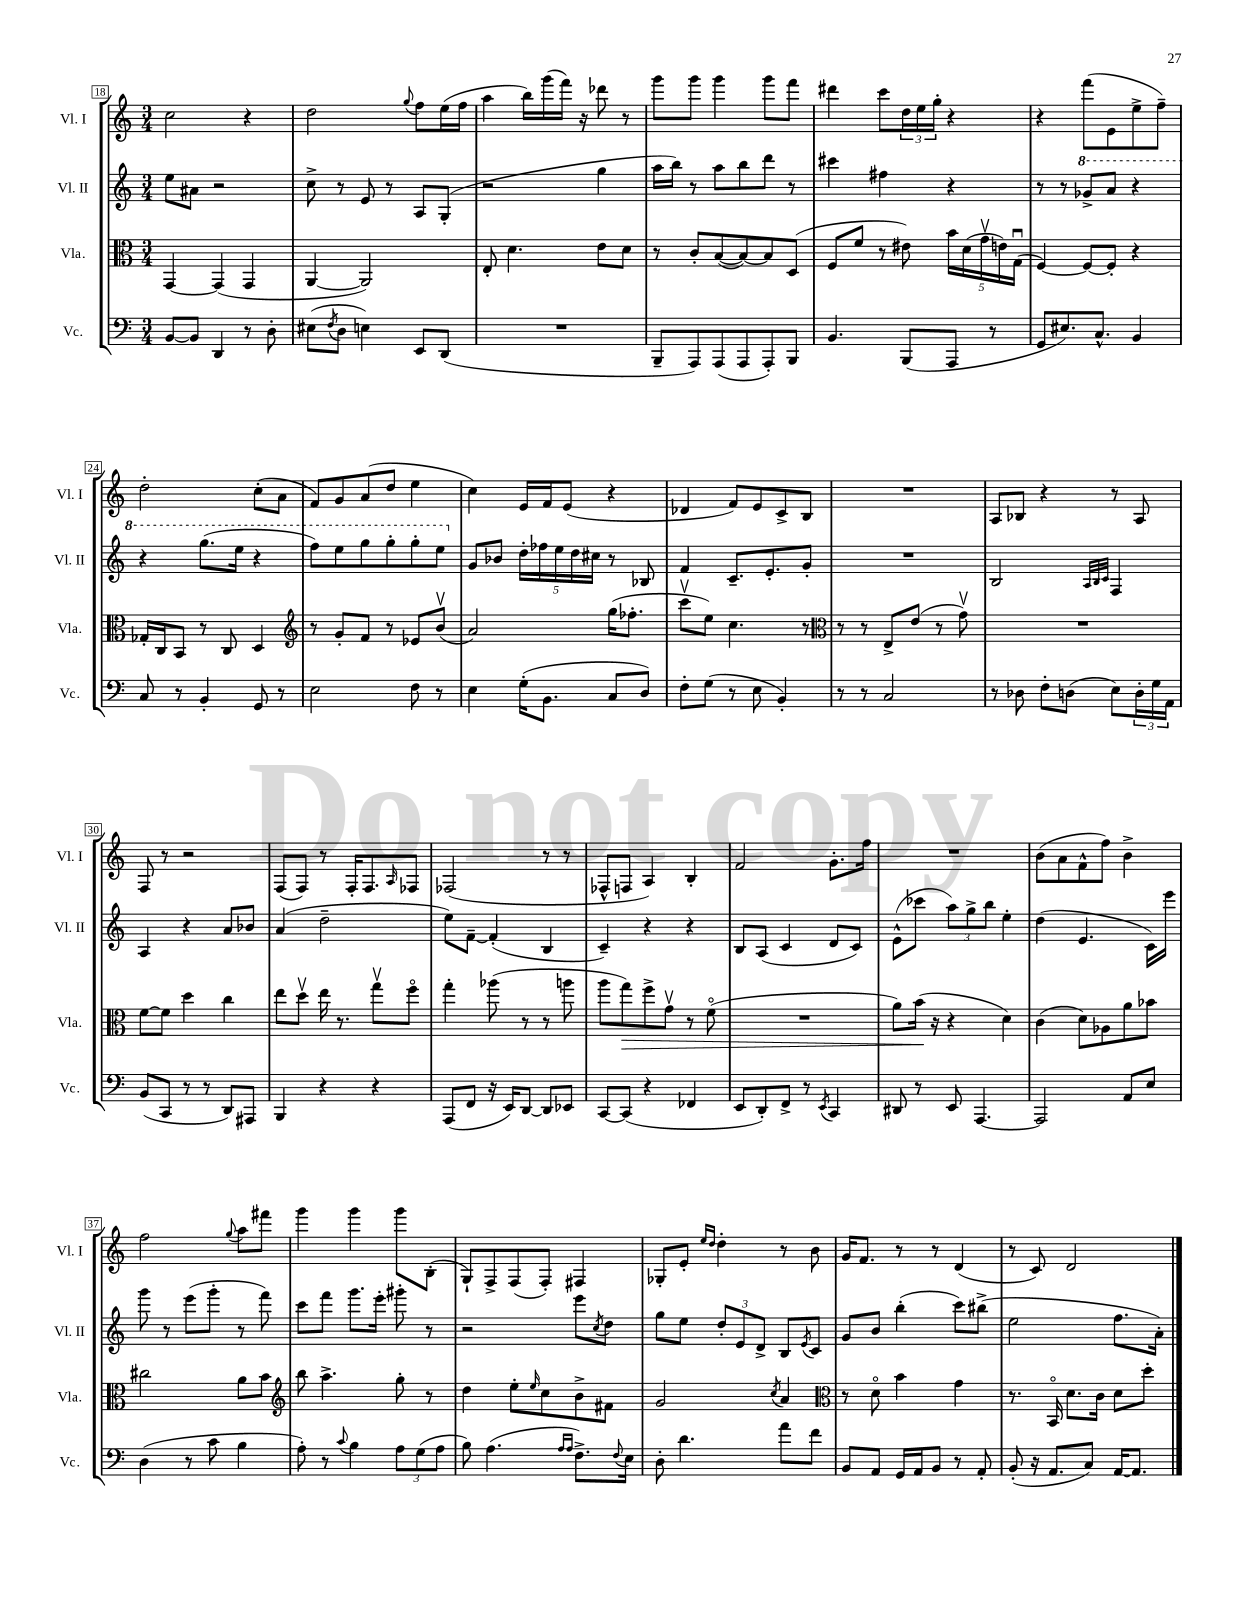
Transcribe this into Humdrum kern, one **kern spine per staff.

**kern	**kern	**dynam	**kern	**kern
*part4	*part3	*part3	*part2	*part1
*staff4	*staff3	*staff3	*staff2	*staff1
*I"Vc.	*I"Vla.	*	*I"Vl. II	*I"Vl. I
*I'Vc.	*I'Vla.	*	*I'Vl. II	*I'Vl. I
*clefF4	*clefC3	*	*clefG2	*clefG2
*k[]	*k[]	*	*k[]	*k[]
*M3/4	*M3/4	*	*M3/4	*M3/4
=18	=18	=18	=18	=18
[8BB/L	[4GG/	.	8ee\L	2cc\
8BB/J]	.	.	8a#X\J	.
4DD/	(4GG/]	.	2r	.
8r	4GG/	.	.	4r
8D'\	.	.	.	.
=19	=19	=19	=19	=19
(8E#X\L	[4AA/	.	8cc^\	2dd\
8qF/	.	.	.	.
8D\J	.	.	8r	.
4En\)	2AA/])	.	8e/	.
.	.	.	8r	.
.	.	.	.	8qqgg/
8EE/L	.	.	8A/L	8ff\L
(8DD/J	.	.	(8G'/J	(16ee\L
.	.	.	.	16ff\JJ
=20	=20	=20	=20	=20
2.r	8E'/	.	2r	4aa\
.	4.d\	.	.	.
.	.	.	.	16bb\LL)
.	.	.	.	(16ggg\
.	.	.	.	16fff\JJ)
.	.	.	.	16r
.	8e\L	.	4gg\	8ddd-X\
.	8d\J	.	.	8r
=21	=21	=21	=21	=21
8BBB~/L	8r	.	16aa\LL	8ggg\L
.	.	.	16bb\JJ)	.
8AAA/)	8c'/L	.	8r	8ggg\J
(8AAA/	([8B/	.	8aa\L	4ggg\
8AAA/	8B/_)	.	8bb\	.
8AAA'/)	8B/]	.	8ddd\J	8ggg\L
8BBB/J	(8D/J	.	8r	8fff\J
=22	=22	=22	=22	=22
4.BB/	8F/L	.	4ccc#X\	4ddd#X\
.	8f/J	.	.	.
.	8r	.	4ff#X\	8ccc\L
(8BBB/L	8e#X\)	.	.	24dd\L
.	.	.	.	24ee\
.	.	.	.	24gg'\JJ
8AAA/J	20b\LL	.	4r	4r
.	(20d\	.	.	.
.	20gv\	.	.	.
8r	.	.	.	.
.	20en\)	.	.	.
.	(20Gu\JJ	.	.	.
=23	=23	=23	=23	=23
8GG/L	[4F/)	.	8r	4r
8.E#X/)	.	.	8r	.
*	*	*	*8va	*
.	8F/L_	.	8gg-X^/L	(8fff\L
8.C^^/J	.	.	.	.
.	8F'/J]	.	8aa/J	8e\
4BB/	4r	.	4r	8ee^\
.	.	.	.	8ff~\J)
!!LO:LB:g=z
=24	=24	=24	=24	=24
8C/	16G-X'/LL	.	4r	2dd'\
.	16C/J	.	.	.
8r	8BB/J	.	.	.
4BB'/	8r	.	(8.ggg\L	.
.	8C/	.	.	.
.	.	.	16eee\Jk	.
8GG/	4D/	.	4r	(8cc'\L
8r	.	.	.	8a\J
=25	=25	=25	=25	=25
*	*clefG2	*	*	*
2E\	8r	.	8fff\L)	8f/L)
.	8g'/L	.	8eee\	8g/
.	8f/J	.	8ggg\	(8a/
.	8r	.	8ggg'\	8dd/J
8F\	8e-X/L	.	8ggg'\	4ee\
8r	(8bv/J	.	8eee\J	.
=26	=26	=26	=26	=26
*	*	*	*X8va	*
4E\	2a/)	.	8g/L	4cc\)
.	.	.	8b-X/J	.
(16G'\KL	.	.	20dd'\LL	16e/LL
.	.	.	20ff-X\	.
8.BB\J	.	.	.	16f/J
.	.	.	20ee\	.
.	.	.	.	(8e/J
.	.	.	20dd\	.
.	.	.	20cc#X\JJ	.
8C/L	(16gg\KL	.	8r	4r
.	8.ff-X'\J	.	.	.
8D/J)	.	.	8B-X/	.
=27	=27	=27	=27	=27
8F'\L	8cccv\L	.	4f/	4d-X/
(8G\J	8ee\J)	.	.	.
8r	4.cc\	.	8.c~/L	8f/L)
8E\	.	.	.	8e/
.	.	.	8.e'/	.
4BB'/)	.	.	.	8c^/
.	8r	.	8g'/J	8B/J
=28	=28	=28	=28	=28
*	*clefC3	*	*	*
8r	8r	.	2.r	2.r
8r	8r	.	.	.
2C/	8E^/L	.	.	.
.	(8e/J	.	.	.
.	8r	.	.	.
.	8gv\)	.	.	.
=29	=29	=29	=29	=29
8r	2.r	.	2B/	8A/L
8D-X\	.	.	.	8B-X/J
8F'\L	.	.	.	4r
(8Dn\J	.	.	.	.
.	.	.	32qqA/LLL	.
.	.	.	32qqB/	.
.	.	.	32qqc/JJJ	.
8E\L)	.	.	4F/	8r
24D'\L	.	.	.	8A/
24G\	.	.	.	.
24AA\JJ	.	.	.	.
!!LO:LB:g=z
=30	=30	=30	=30	=30
(8BB/L	[8f\L	.	4A/	8F/
8CC/J	8f\J]	.	.	8r
8r	4dd\	.	4r	2r
8r	.	.	.	.
8DD/L)	4cc\	.	8a/L	.
8AAA#X/J	.	.	8b-X/J	.
=31	=31	=31	=31	=31
4BBB/	8ee\L	.	(4a/	(8F/L
.	8ddv\J	.	.	8F/J)
4r	16ee\	.	2dd~\	8r
.	8.r	.	.	.
.	.	.	.	16F'/KL
.	.	.	.	8.F/
4r	8ggv\L	.	.	.
.	.	.	.	16qqA/
.	8ff\J	.	.	8F-X/J
=32	=32	=32	=32	=32
(8AAA/L	4gg'\	.	8ee\L)	(2F-X/
8FF/J	.	.	[8f~\J	.
16r	(8aa-X\	.	(4f'/]	.
16EE/KL)	.	.	.	.
[8DD/J	8r	.	.	.
8DD/L]	8r	.	4B/	8r
8EE-X/J	8aan\	.	.	8r
=33	=33	=33	=33	=33
[8CC/L	8aa\L	.	4c~/)	8F-X^^/L
!	!	!LO:HP:b	!	!
(8CC/J]	8gg\)	>	.	8Fn/J
4r	8ff^\	.	4r	4A/)
.	8gv\J	.	.	.
4FF-X/	8r	.	4r	4B'/
.	(8f\	.	.	.
=34	=34	=34	=34	=34
8EE/L	2.r	.	8B/L	2f/
8DD'/)	.	.	(8A/J	.
8FF^/J	.	.	4c/	.
8r	.	.	.	.
8qEE/	.	.	.	.
4CC/	.	.	8d/L	8.g'\L
.	.	.	8c/J)	.
.	.	.	.	16ff\Jk
=35	=35	=35	=35	=35
8DD#X/	8a\L)	.	(8e^^\L	2.r
8r	(16b\Jk	.	8ccc-X\J	.
.	16r	]	.	.
8EE/	4r	.	12aa\L)	.
.	.	.	12gg^\	.
[4.AAA/	.	.	.	.
.	.	.	12bb\J	.
.	4d\)	.	4ee'\	.
=36	=36	=36	=36	=36
2AAA/]	(4c\	.	(4dd\	(8b\L
.	.	.	.	8a\
.	8d\L)	.	4.e/	8f^^\
.	8A-X\	.	.	8ff\J)
8AA/L	8a\	.	.	4b^\
8E/J	8b-X\J	.	16c\LL)	.
.	.	.	16eee\JJ	.
!!LO:LB:g=z
=37	=37	=37	=37	=37
(4D\	2cc#X\	.	8ggg\	2ff\
.	.	.	8r	.
8r	.	.	(8eee\L	.
8c\	.	.	8ggg'\J	.
.	.	.	.	8qqgg/
4B\	8a\L	.	8r	8aa\L
.	8b\J	.	8fff\)	8fff#X\J
=38	=38	=38	=38	=38
*	*clefG2	*	*	*
8A'\)	8bb\	.	8ccc\L	4ggg\
8r	4.aa^\	.	8fff\J	.
8qqc/	.	.	.	.
4B\	.	.	8.ggg\L	4ggg\
.	.	.	16eee'\Jk	.
12A\L	8gg'\	.	8ggg#X'\	8ggg\L
(12G\	.	.	.	.
.	8r	.	8r	(8B'\J
12A\J	.	.	.	.
=39	=39	=39	=39	=39
8B\)	4dd\	.	2r	8G`/L)
(4.A\	.	.	.	8F^/
.	8ee'\L	.	.	(8F/
.	16qqee/	.	.	.
.	8cc\	.	.	8F'/J)
16qqA/LL	.	.	.	.
16qqA/JJ	.	.	.	.
8.F^\L)	8b^\	.	8eee\L	4F#X/
.	.	.	8qcc/	.
.	8f#X\J	.	8dd\J	.
8qqF/	.	.	.	.
16E\Jk	.	.	.	.
=40	=40	=40	=40	=40
8D'\	2g/	.	8gg\L	8G-X'/L
4.d\	.	.	8ee\J	8e'/J
.	.	.	.	16qqee/LL
.	.	.	.	16qqdd/JJ
.	.	.	12dd'/L	4dd'\
.	.	.	12e/	.
.	.	.	12d^/J	.
.	8qcc/	.	.	.
8a\L	4a/	.	8B/L	8r
.	.	.	8qe/	.
8f\J	.	.	8c/J	8b\
=41	=41	=41	=41	=41
*	*clefC3	*	*	*
8BB/L	8r	.	8g/L	16g/KL
.	.	.	.	8.f/J
8AA/J	8d\	.	8b/J	.
16GG/LL	4b\	.	(4bb'\	8r
16AA/J	.	.	.	.
8BB/J	.	.	.	8r
8r	4g\	.	8ccc\L)	(4d/
8AA'/	.	.	(8bb#X^\J	.
=42	=42	=42	=42	=42
(8BB'/	8.r	.	2ee\	8r
16r	.	.	.	8c/)
8.AA/L	16BB/	.	.	.
.	8.d\L	.	.	2d/
8C/J)	.	.	.	.
.	16c\Jk	.	.	.
[16AA/KL	8d\L	.	8.ff\L	.
8.AA/J]	.	.	.	.
.	8dd'\J	.	.	.
.	.	.	16a'\Jk)	.
==	==	==	==	==
*-	*-	*-	*-	*-
